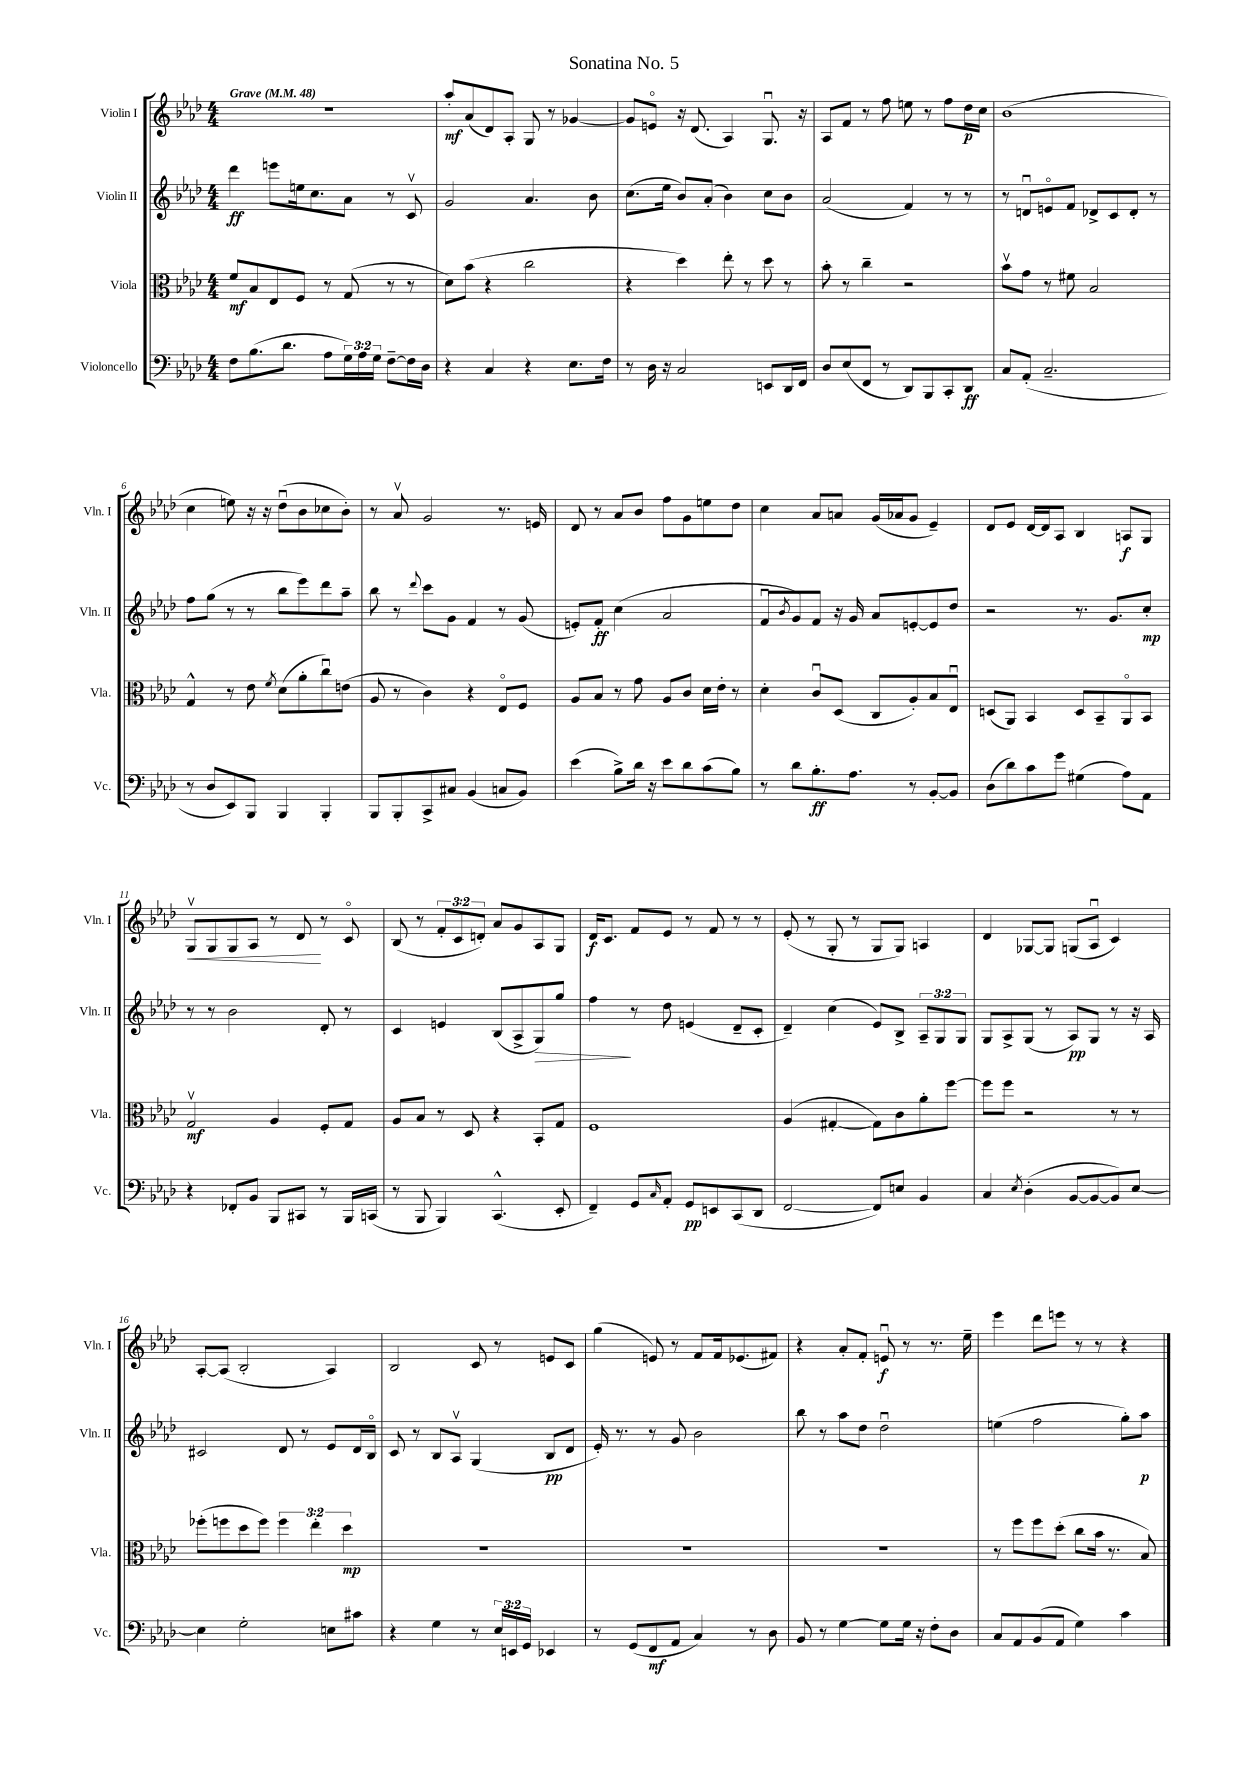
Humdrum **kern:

**kern	**kern	**kern	**kern
*staff4	*staff3	*staff2	*staff1
*clefF4	*clefC3	*clefG2	*clefG2
*k[b-e-a-d-]	*k[b-e-a-d-]	*k[b-e-a-d-]	*k[b-e-a-d-]
*M4/4	*M4/4	*M4/4	*M4/4
*MM48	*MM48	*MM48	*MM48
8F	8f	4ddd-	1r
(8.B-	8B-	.	.
.	8E-	8eee	.
8.d-	.	.	.
.	8F	16ee	.
.	.	8.cc	.
8A-	8r	.	.
24G)	(8G	8a-	.
24A-	.	.	.
24G	.	.	.
[8F~	8r	8r	.
16F]	8r	8cv	.
16D-	.	.	.
=	=	=	=
4r	8d-)	2g	8aa-'
.	(8b-	.	(8a-
4C	4r	.	8d-)
.	.	.	8A-'
4r	2cc	4.a-	8G
.	.	.	8r
8.E-	.	.	[4g-
.	.	8b-	.
16F	.	.	.
=	=	=	=
8r	4r	(8.cc	8g-]
16D-	.	.	8eo
16r	.	16ee-	.
2C	4dd-)	8b-)	16r
.	.	.	(8.d-
.	.	(8a-'	.
.	8ee-'	4b-)	4A-)
.	8r	.	.
8EE	8dd-	8cc	8.Gu
16DD-	8r	8b-	.
16FF	.	.	16r
=	=	=	=
8D-	8b-'	(2a-	8A-
(8E-	8r	.	8f
8FF	4cc~	.	8r
8r	.	.	8ff
8DD-)	2r	4f)	8ee
8BBB-	.	.	8r
8CC'	.	8r	8ff
8DD-	.	8r	16dd-
.	.	.	16cc
=	=	=	=
8C	8b-v	8r	(1b-
(8AA-'	8g	8du	.
2.C~	8r	8eo	.
.	8f#	8f	.
.	2B-	8d-^	.
.	.	8c	.
.	.	8d-'	.
.	.	8r	.
=	=	=	=
8r	4G^^	8ff	4cc
8D-	.	(8gg	.
8EE-)	8r	8r	8ee)
8BBB-	8e-	8r	16r
.	.	.	16r
.	8qf	.	.
4BBB-	(8d-	8bb-	(8dd-u
.	8a-'	8eee-)	8b-
4BBB-'	8ccu)	8ddd-	8cc-
.	(8e	8aa-~	8b-')
=	=	=	=
8BBB-	8A-	8bb-	8r
8BBB-'	8r	8r	8a-v
.	.	8qqddd-	.
8CC^	4c)	8ccc	2g
8C#	.	8g	.
(4BB-	4r	4f	.
8C	8E-o	8r	8.r
8BB-)	8F	(8g	.
.	.	.	16e
=	=	=	=
(4e-	8A-	8e')	8d-
.	8B-	8f'	8r
8B-^)	8r	(4cc	8a-
16d-	8g	.	8b-
16r	.	.	.
8e-	8A-	2a-	8ff
8d-	8c	.	8g
(8c	16d-	.	8ee
.	16e-'	.	.
8B-)	8r	.	8dd-
=	=	=	=
8r	4d-'	8fu	4cc
.	.	8qb-	.
8d-	.	8g)	.
8.B-'	8cu	8f	8a-
.	(8D-	16r	8a
8.A-	.	16g	.
.	8C	8a-	(16g
.	.	.	16a-
8r	8A-')	[8e'	8g
[8BB-'	8B-	8e]	4e-~)
8BB-]	8E-u	8dd-	.
=	=	=	=
(8D-	(8D	2r	8d-
8d-)	8AA-)	.	8e-
8c	4BB-	.	[16d-
.	.	.	16d-]
8g	.	.	8A-
(4G#	8D	8.r	4B-
.	8BB-~	.	.
.	.	8.g	.
8A-)	8AA-o	.	8A
8AA-	8BB-	8cc'	8G
=	=	=	=
4r	2Gv	8r	8Gv
.	.	8r	8G
8FF-'	.	2b-	8G
8BB-	.	.	8A-
8BBB-	4A-	.	8r
8CC#	.	.	8d-
8r	8F'	8d-'	8r
16BBB-	8G	8r	8co
(16CC	.	.	.
=	=	=	=
8r	8A-	4c	(8B-
8BBB-	8B-	.	8r
4BBB-)	8r	4e	12f'
.	.	.	12c
.	8D-	.	.
.	.	.	12d')
(4.CC^^	4r	(8B-	8a-
.	.	8A-^	8g
.	8BB-'	8G)	8A-
8EE-'	8G	8gg	8G
=	=	=	=
4FF~)	1F	4ff	16d-
.	.	.	8.c
8GG	.	8r	8f
16qqC	.	.	.
8AA-'	.	8dd-	8e-
8GG	.	(4e	8r
8EE	.	.	8f
(8CC	.	8d-~	8r
8DD-	.	8c'	8r
=	=	=	=
[2FF	(4A-	4d-~)	(8e-'
.	.	.	8r
.	[4G#'	(4cc	8G'
.	.	.	8r
8FF])	8G#])	8e-)	8G
8E	8c	8B-^	8G)
4BB-	8a-'	12A-~	4A
.	.	12G	.
.	[8ff	.	.
.	.	12G	.
=	=	=	=
4C	8ff]	8G	4d-
.	8ff	8A-^	.
8qE-	.	.	.
(4D-'	2r	(8G	[8G-
.	.	8r	8G-]
[8BB-	.	8A-)	(8G
8BB-_	.	8G	8A-u
8BB-])	8r	8r	4c)
[8E-	8r	16r	.
.	.	16A-	.
=	=	=	=
4E-]	(8ff-'	2c#	[8A-'
.	8ff	.	(8A-]
2G'	8dd-	.	2B-'
.	8ff)	.	.
.	6ff	8d-	.
.	.	8r	.
.	6ee-'	.	.
8E	.	8e-	4A-)
.	6dd-	.	.
8c#	.	16d-	.
.	.	16B-o	.
=	=	=	=
4r	1r	8c	2B-
.	.	8r	.
4G	.	8B-	.
.	.	8A-v	.
8r	.	(4G	8c
24E-	.	.	8r
24EE	.	.	.
24GG	.	.	.
4EE-	.	8B-	8e
.	.	8d-	8c
=	=	=	=
8r	1r	16e-')	(4gg
.	.	8.r	.
(8GG	.	.	.
8FF	.	8r	8e)
8AA-	.	8g	8r
4C)	.	2b-	8f
.	.	.	16f
.	.	.	(8.e-
8r	.	.	.
8D-	.	.	8f#)
=	=	=	=
8BB-	1r	8bb-	4r
8r	.	8r	.
[4G	.	8aa-	8a-'
.	.	8dd-	8f'
8G]	.	2dd-u	8eu
16G	.	.	8r
16r	.	.	.
8F'	.	.	8.r
8D-	.	.	.
.	.	.	16ee-~
=	=	=	=
8C	8r	(4ee	4eee-
8AA-	8ff	.	.
(8BB-	8ff	2ff	8ddd-
8AA-	(8dd-'	.	8eee
4G)	8cc	.	8r
.	16b-	.	8r
.	8.r	.	.
4c	.	8gg')	4r
.	8B-)	8aa-	.
==	==	==	==
*-	*-	*-	*-
